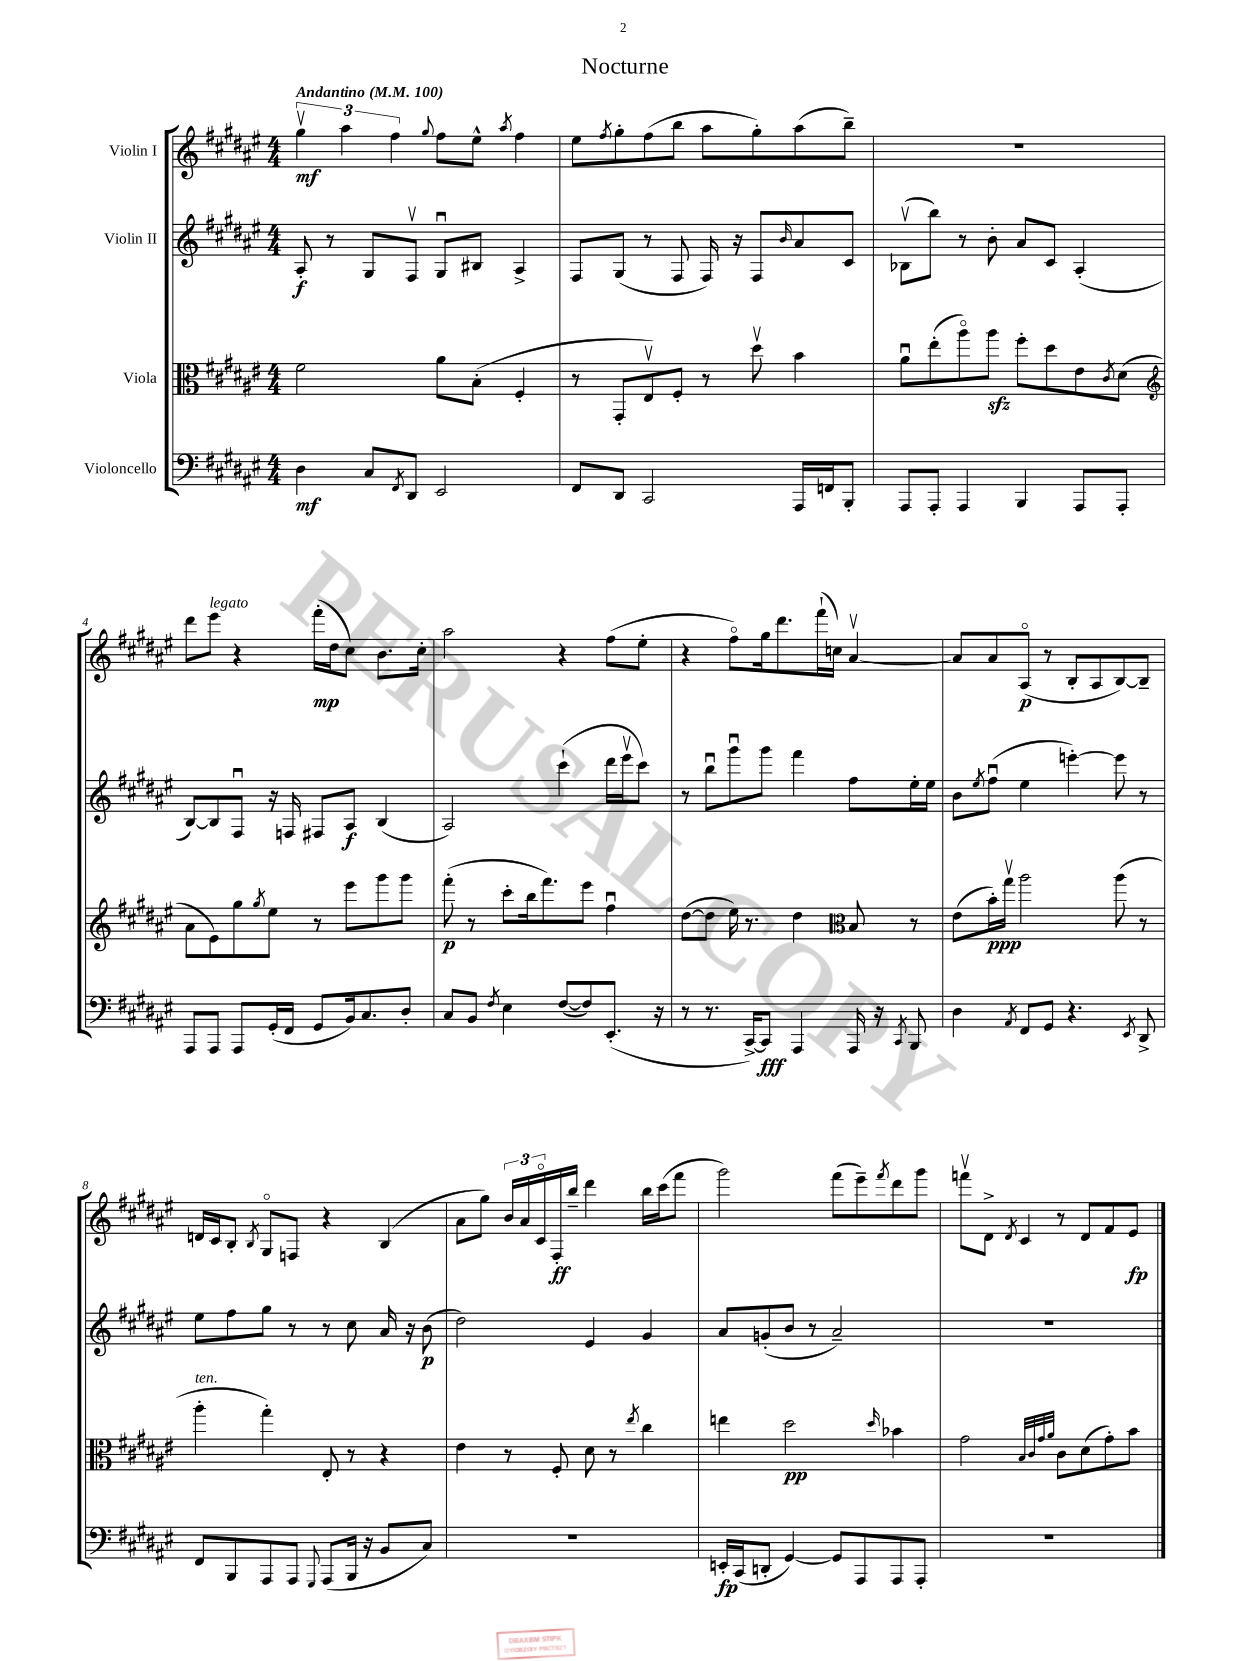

**kern	**kern	**kern	**kern
*staff4	*staff3	*staff2	*staff1
*clefF4	*clefC3	*clefG2	*clefG2
*k[f#c#g#d#a#e#]	*k[f#c#g#d#a#e#]	*k[f#c#g#d#a#e#]	*k[f#c#g#d#a#e#]
*M4/4	*M4/4	*M4/4	*M4/4
*MM100	*MM100	*MM100	*MM100
4D#	2f#	8A#'	6gg#v
.	.	8r	.
.	.	.	6aa#
8C#	.	8G#	.
.	.	.	6ff#
8qFF#	.	.	.
8DD#	.	8F#v	.
.	.	.	8qqgg#
2EE#	8a#	8G#u	8ff#
.	(8B'	8B#	8ee#^^
.	.	.	8qaa#
.	4F#'	4A#^	4ff#
=	=	=	=
8FF#	8r	8F#	8ee#
.	.	.	8qff#
8DD#	8GG#'	(8G#	8gg#'
2CC#	8E#v)	8r	(8ff#
.	8F#'	8F#	8bb
.	8r	16F#)	8aa#
.	.	16r	.
.	8dd#v	8F#	8gg#')
.	.	16qqb	.
16AAA#	4b	8a#	(8aa#
16FF	.	.	.
8BBB'	.	8c#	8bb~)
=	=	=	=
8AAA#	8a#u	(8B-v	1r
8AAA#'	(8ee#'	8bb)	.
4AAA#	8aa#o)	8r	.
.	8aa#	8b'	.
4BBB	8ff#'	8a#	.
.	8dd#	8c#	.
8AAA#	8e#	(4A#'	.
.	8qc#	.	.
8AAA#'	(8d#	.	.
=	=	=	=
*	*clefG2	*	*
8AAA#	8a#	[8B)	8ddd#
8AAA#	8e#)	8B]	8eee#
8AAA#	8gg#	8F#u	4r
.	8qgg#	.	.
(16GG#'	8ee#	16r	.
16FF#	.	16F	.
8GG#	8r	8F#	(16fff#'
.	.	.	16dd#
16BB)	8eee#	8A#	8cc#)
8.C#	.	.	.
.	8ggg#	(4B	8.b
8D#'	8ggg#	.	.
.	.	.	16cc#'
=	=	=	=
8C#	(8fff#'	2A#)	2aa#
8BB	8r	.	.
8qF#	.	.	.
4E#	8ccc#'	.	.
.	16bb	.	.
.	8.fff#)	.	.
([8F#	.	(4ccc#`	4r
8F#])	8eee#	.	.
(8.EE#'	4ff#u	16ddd#	(8ff#
.	.	16eee#v	.
.	.	8ccc#)	8ee#'
16r	.	.	.
=	=	=	=
8r	([8dd#	8r	4r
8.r	8dd#]	8bbu	.
.	16ee#)	8ggg#u	8ff#o)
[16CC#^)	8.r	.	.
8CC#]	.	8ggg#	16gg#
.	.	.	8.ddd#
4AAA#	4dd#	4fff#	.
.	.	.	(16fff#`
.	.	.	16cc)
*	*clefC3	*	*
16AAA#	8B	8ff#	[4a#v
16r	.	.	.
8qCC#	.	.	.
8BBB	8r	16ee#'	.
.	.	16ee#	.
=	=	=	=
4D#	(8e#	8b	8a#]
.	.	8qee#	.
.	16b')	(8ff#u	8a#
.	16gg#v	.	.
8qAA#	.	.	.
8FF#	2aa#	4ee#	(8A#o
8GG#	.	.	8r
4.r	.	[4eee')	8B'
.	.	.	8A#
.	(8aa#	8eee]	[8B)
8qEE#	.	.	.
8DD#^	8r	8r	8B~]
=	=	=	=
8FF#	4aa#'	8ee#	16d
.	.	.	16c#
8BBB	.	8ff#	8B'
.	.	.	8qB
8AAA#	4gg#')	8gg#	8G#o
8AAA#	.	8r	8F
8qqGGG#	.	.	.
(8AAA#	8E#'	8r	4r
16BBB	8r	8cc#	.
16r	.	.	.
8BB	4r	16a#	(4B
.	.	16r	.
8C#)	.	(8b	.
=	=	=	=
1r	4e#	2dd#)	8a#
.	.	.	8gg#)
.	8r	.	24b
.	.	.	24a#
.	.	.	24c#o
.	8F#'	.	16F#'
.	.	.	16bb~
.	8d#	4e#	4ddd#
.	8r	.	.
.	8qee#	.	.
.	4cc#	4g#	16bb
.	.	.	(16ccc#
.	.	.	8fff#
=	=	=	=
16EE'	4ee	8a#	2ggg#)
(16CC#	.	.	.
8DD'	.	(8g'	.
[4GG#)	2dd#	8b	.
.	.	8r	.
8GG#]	.	2a#~)	(8fff#
8AAA#	.	.	8eee#~)
.	16qqdd#	.	8qfff#
8AAA#	4b-	.	8ddd#
8AAA#'	.	.	8ggg#
=	=	=	=
1r	2g#	1r	8fffv
.	.	.	8d#^
.	.	.	8qd#
.	.	.	4c#
.	32qqB	.	.
.	32qqc#	.	.
.	32qqg#	.	.
.	32qqa#	.	.
.	8c#	.	8r
.	(8d#	.	8d#
.	8g#')	.	8f#
.	8b	.	8e#
==	==	==	==
*-	*-	*-	*-
